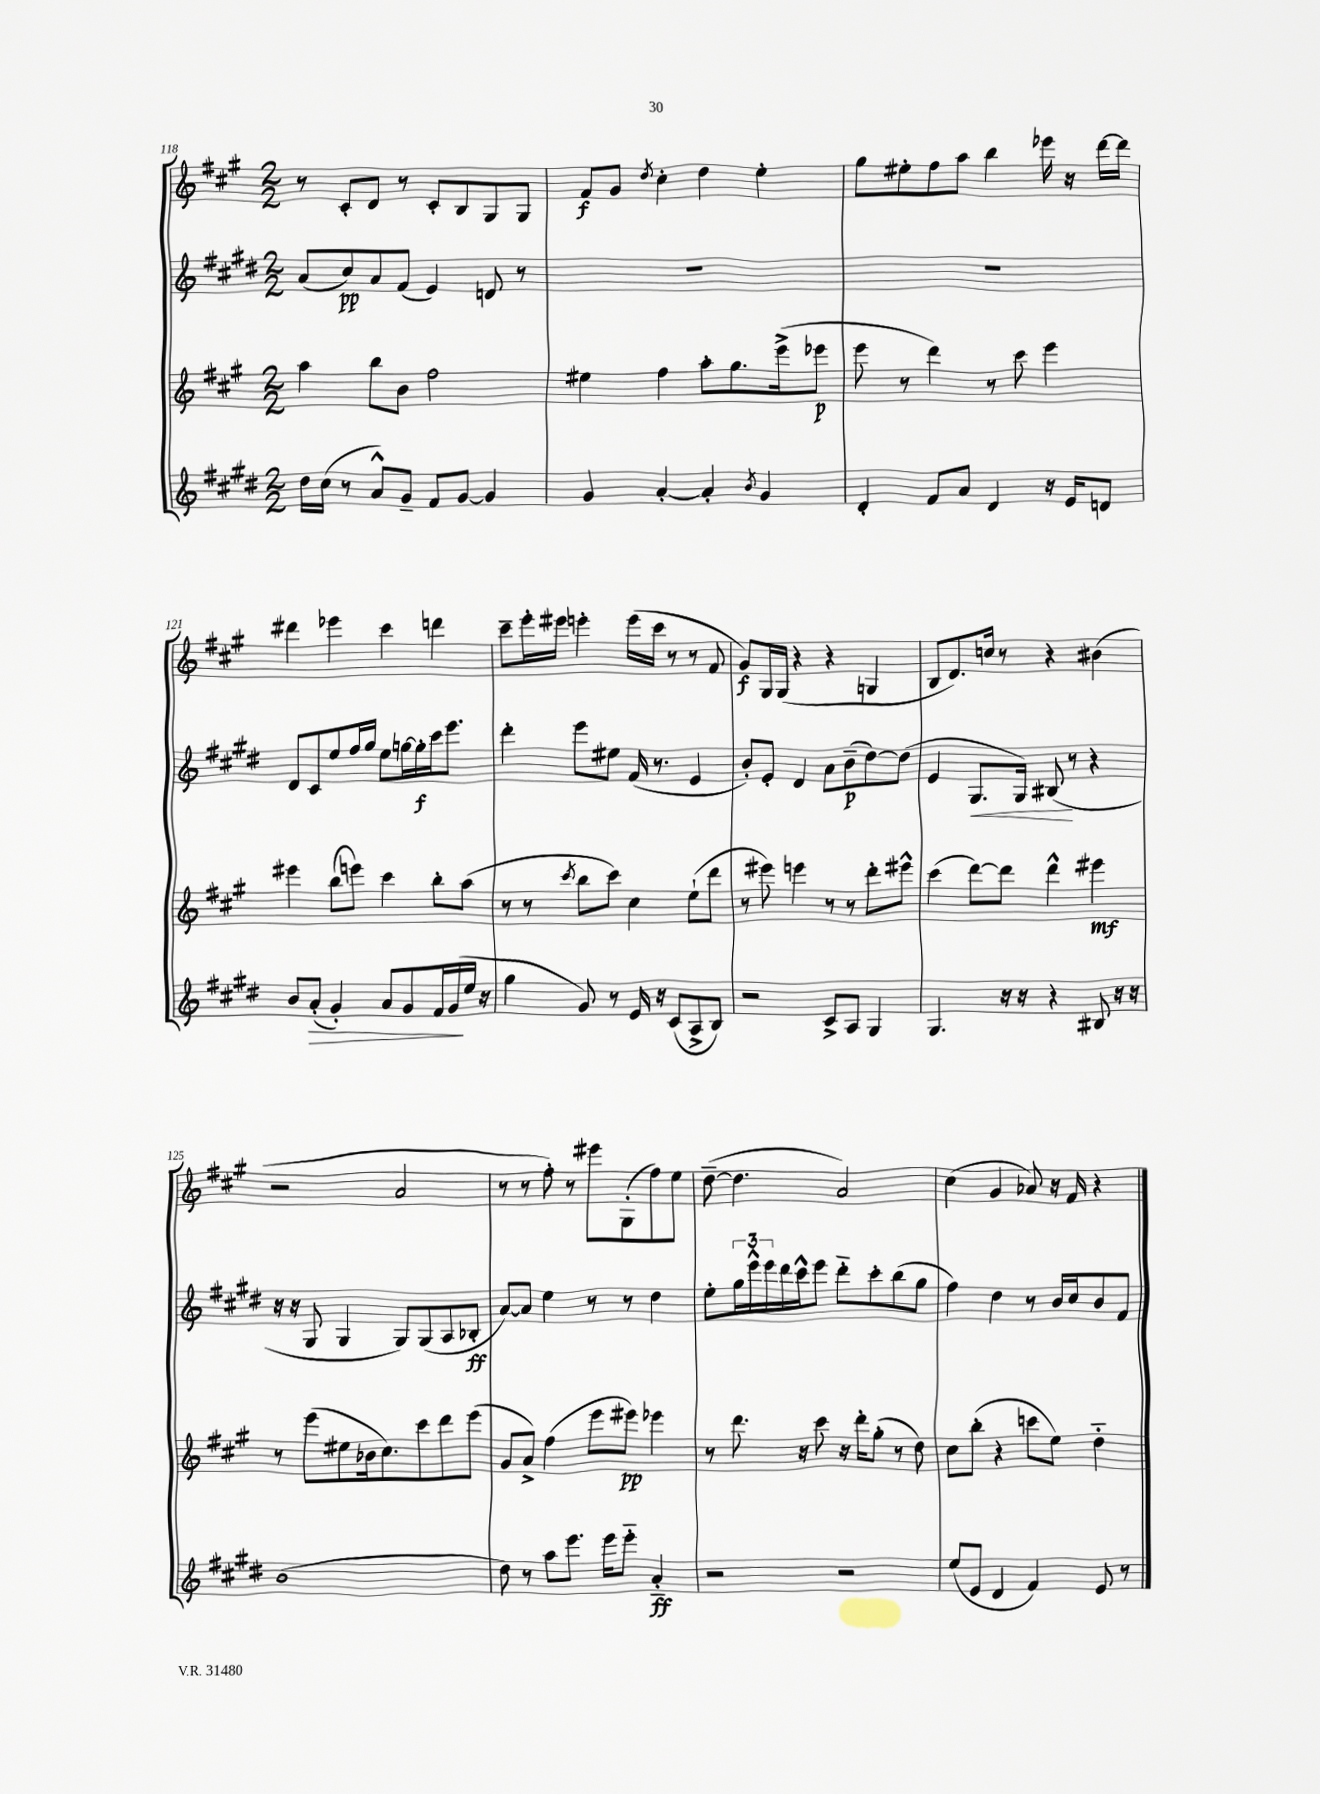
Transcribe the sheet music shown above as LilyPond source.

<<
\new StaffGroup <<
\new Staff = "s0" {
    \clef treble \key a \major \numericTimeSignature \time 2/2
    r8 cis'8-. d'8 r8 cis'8-. b8 gis8 gis8 |
    fis'8\f gis'8 \acciaccatura { d''8 } cis''4-. d''4 e''4-. |
    gis''8 eis''8-. fis''8 a''8 b''4 ees'''16 r16 d'''16~ d'''16 |
    dis'''4 ees'''4 cis'''4 d'''4 |
    cis'''8-- e'''16-. eis'''16 e'''4-. e'''16( cis'''16 r8 r8 fis'8 |
    gis'8\f) gis16 gis16( r4 r4 g4 |
    b8 d'8.) c''16 r8 r4 bis'4( |
    r2 a'2 |
    r8 r8 fis''8-.) r8 eis'''8 gis8-.( fis''8) e''8 |
    d''8~--( d''4. a'2) |
    cis''4( gis'4 aes'8) r16 fis'16 r4 \bar "|." |
}
\new Staff = "s1" {
    \clef treble \key e \major \numericTimeSignature \time 2/2
    a'8( cis''8\pp) a'8 fis'8( e'4) d'8 r8 |
    R1 |
    R1 |
    dis'8 cis'8 e''8 fis''16 gis''16 e''8 g''16~ g''16-.\f cis'''16 e'''8. |
    dis'''4-. e'''8 eis''8 fis'16( r8. e'4 |
    b'8-.) e'8-. dis'4 a'8 b'8--\p( dis''8~) dis''8( |
    e'4 gis8.\< gis16) bis8\!( r8 r4 |
    r16 r16 gis8 gis4 gis8) gis8( a8 bes8-.\ff |
    a'8~) a'8 e''4 r8 r8 dis''4 |
    e''8-. \tuplet 3/2 { gis''16 e'''16-^ e'''16 } dis'''16 cis'''16-^ e'''8 dis'''8-_ cis'''8-. b''8( gis''8 |
    fis''4) dis''4 r8 b'16 cis''16 b'8 fis'8 \bar "|." |
}
\new Staff = "s2" {
    \clef treble \key a \major \numericTimeSignature \time 2/2
    a''4 b''8 b'8 fis''2 |
    eis''4 fis''4 a''8-. gis''8. e'''16->( ees'''8\p |
    e'''8 r8 d'''4) r8 cis'''8 e'''4 |
    eis'''4 b''8( e'''8) cis'''4 b''8-. a''8( |
    r8 r8 \acciaccatura { cis'''8 } b''8 cis'''8) cis''4 e''8-!( d'''8 |
    r8 eis'''8) e'''4 r8 r8 d'''8-. eis'''8-^ |
    cis'''4( d'''8~) d'''8 d'''4-^ eis'''4\mf |
    r8 e'''8( eis''8 bes'16 cis''8.) cis'''8 d'''8 e'''8( |
    gis'8 a'8->) fis''4( e'''8 eis'''8\pp) ees'''4 |
    r8 d'''8. r16 cis'''8 r16 d'''16-. gis''8-.( r8 d''8) |
    cis''8 b''8-.( r4 c'''8 e''8) d''4-_ \bar "|." |
}
\new Staff = "s3" {
    \clef treble \key e \major \numericTimeSignature \time 2/2
    dis''16 cis''16( r8 a'8-^) gis'8-- fis'8 gis'8~ gis'4 |
    gis'4 a'4~-. a'4-. \acciaccatura { b'8 } gis'4 |
    dis'4-. fis'8 a'8 dis'4 r16 e'16 d'8 |
    b'8 a'8-.\>( gis'4-.) a'8 gis'8 fis'16 gis'16\!( e''16 r16 |
    gis''4 gis'8) r8 e'16 r16 cis'8( a8-> b8) |
    r2 cis'8-> a8 gis4 |
    gis4. r16 r16 r4 bis8 r16 r16 |
    b'1( |
    dis''8) r8 a''8 e'''8. e'''16 e'''8-_ a'4-_\ff |
    r2 r2 |
    e''8( e'8 dis'4 fis'4) e'8 r8 \bar "|." |
}
>>
>>
\layout { \context { \Score currentBarNumber = #118 } }
